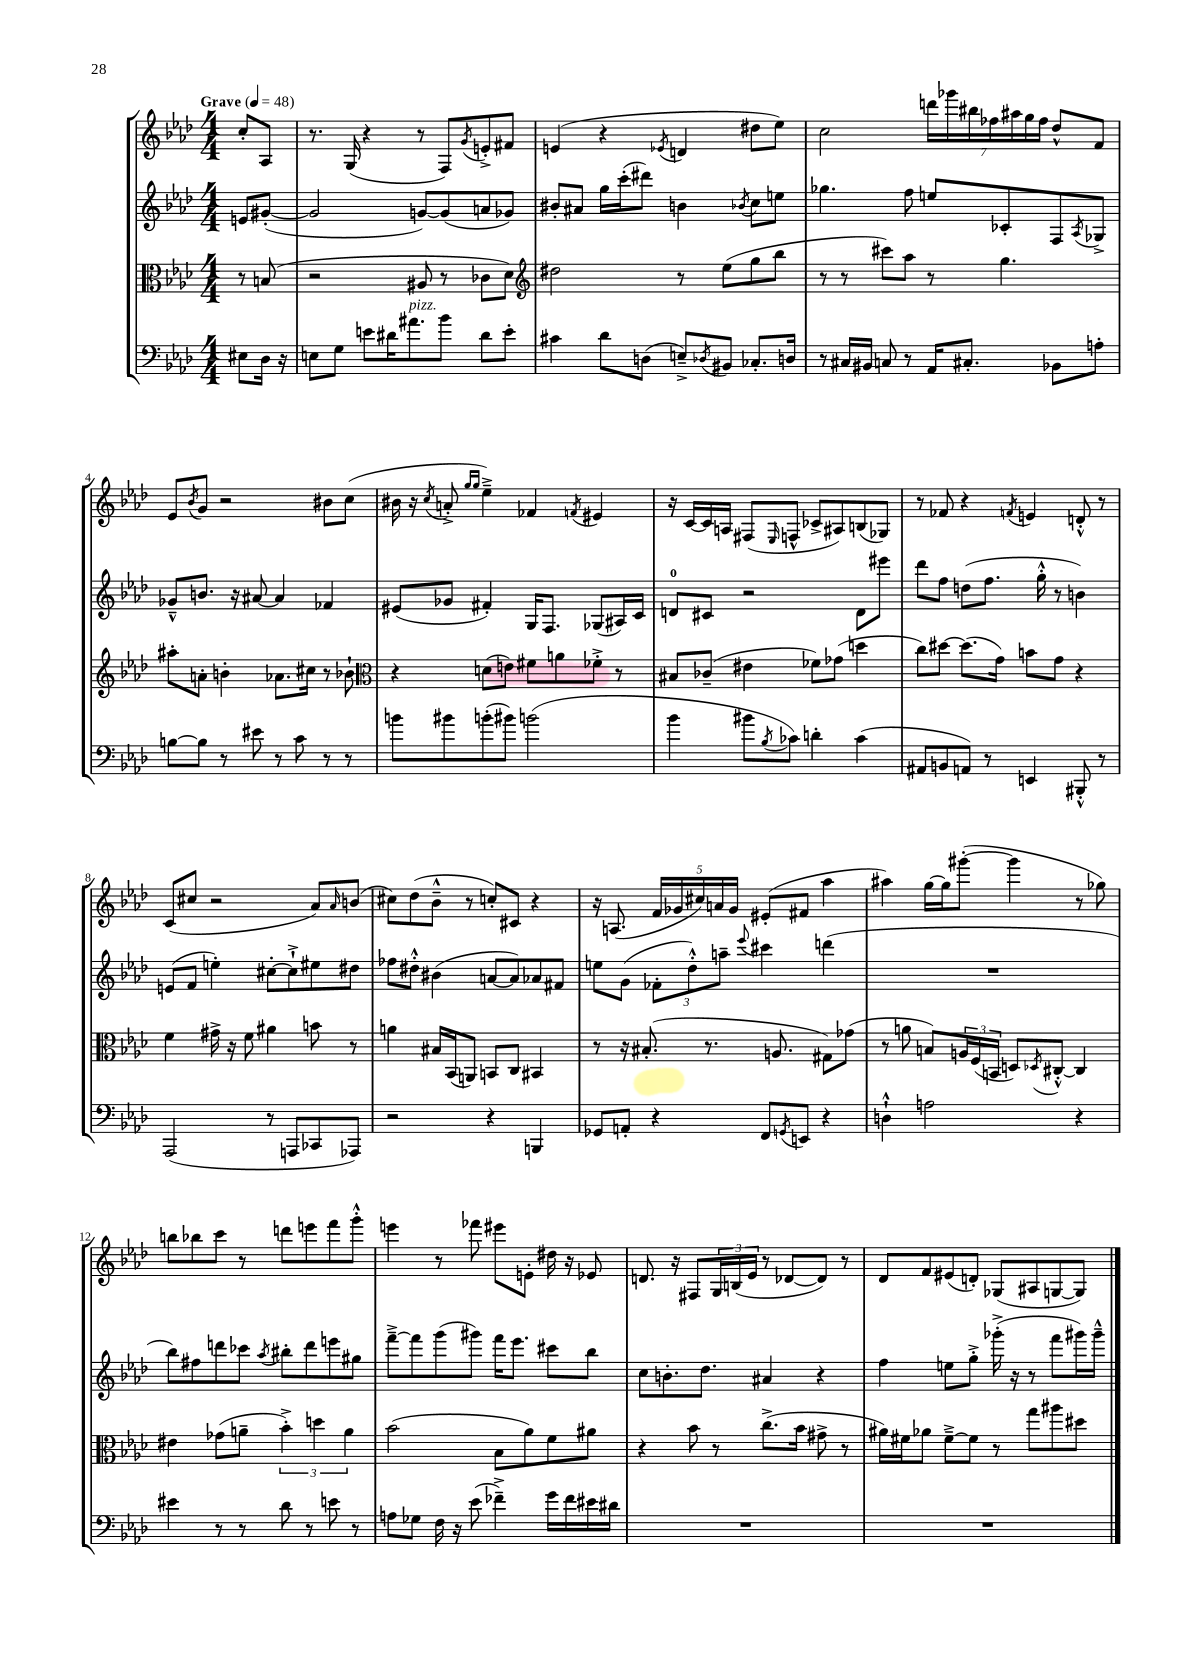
<<
\new StaffGroup <<
\new Staff = "s0" {
    \clef treble \key aes \major \numericTimeSignature \time 4/4 \partial 4 \tempo "Grave" 4 = 48
    c''8-. aes8 |
    r8. g16( r4 r8 f8) \acciaccatura { g'8 } e'8-.-> fis'8 |
    e'4( r4 \acciaccatura { ees'8 } d'4 dis''8 ees''8) |
    c''2 \tuplet 7/4 { d'''16 ges'''16 bis''16 fes''16 ais''16 g''16 fes''16 } des''8-^ f'8 |
    ees'8 \acciaccatura { bes'8 } g'8 r2 bis'8 c''8( |
    bis'16 r16 \acciaccatura { c''8 } a'8-.-> \grace { g''16 g''16 } ees''4--->) fes'4 \acciaccatura { f'8 } eis'4 |
    r16 c'16~ c'16 a16 fis8( \grace { ees16 } f8-^ ces'8-> ais8) b8( ges8) |
    r8 fes'8 r4 \acciaccatura { f'8 } e'4 d'8-.-^ r8 |
    c'8( cis''8 r2 aes'8) \grace { aes'16 } b'8( |
    cis''8) des''8( bes'8---^ r8 c''8-.) cis'8 r4 |
    r16 a8.( \tuplet 5/4 { f'16 ges'16 cis''16) a'16 ges'16 } eis'8-.( fis'8 aes''4 |
    ais''4) g''16~ g''16 gis'''8~-.( gis'''4 r8 ges''8) |
    b''8 bes''8 c'''8 r8 d'''8 e'''8 f'''8 g'''8-.-^ |
    e'''4 r8 fes'''8 eis'''8 e'8-. dis''16 r16 ees'8 |
    d'8. r16 fis8 \tuplet 3/2 { g16 b16( ees'16 } r8 des'8~ des'8) r8 |
    des'8 f'8 eis'8( d'8-.) ges8( ais8 g8~ g8) \bar "|." |
}
\new Staff = "s1" {
    \clef treble \key aes \major \numericTimeSignature \time 4/4 \partial 4
    e'8 gis'8~-.( |
    gis'2 g'8~) g'8( a'8 ges'8) |
    bis'8-. ais'8 g''16 c'''16-.( dis'''8) b'4 \acciaccatura { bes'8 } c''8 e''8 |
    ges''4. f''8 e''8 ces'8-. f8 \acciaccatura { aes8 } ges8-> |
    ges'8---^ b'8. r16 ais'8~ ais'4 fes'4 |
    eis'8( ges'8 fis'4-.) g16 f8. ges8( ais16) c'16 |
    d'8-0 cis'8 r2 d'8 eis'''8 |
    des'''8 f''8 d''8( f''8. g''16-.-^ r8 b'4) |
    e'8( f'8 e''4-.) cis''8~-. cis''8-!-> eis''8 dis''8 |
    fes''8 dis''8-.-^ bis'4( a'8~ a'8) aes'8 fis'8 |
    e''8 g'8( \tuplet 3/2 { fes'8-. des''8-.-^) a''8-- } \appoggiatura { ees'''8 } cis'''4 d'''4( |
    R1 |
    bes''8) fis''8 d'''8 ces'''8 \acciaccatura { aes''8 } bis''8-. d'''8 e'''8 gis''8 |
    f'''8~---> f'''8 g'''8( gis'''8) f'''16 ees'''8. cis'''8 bes''8 |
    c''8 b'8.-. des''8. ais'4 r4 |
    f''4 e''8 g''8-.-> ges'''16-.->( r16 r8 f'''8 gis'''16) gis'''16---^ \bar "|." |
}
\new Staff = "s2" {
    \clef alto \key aes \major \numericTimeSignature \time 4/4 \partial 4
    r8 b8( |
    r2 ais8 r8 ces'8 des'8) |
    \clef treble dis''2 r8 ees''8( g''8 bes''8 |
    r8 r8 cis'''8) aes''8 r8 g''4. |
    ais''8-. a'8-. b'4-. aes'8. cis''16 r8 bes'8-! |
    \clef alto r4 d'8( e'8) fis'8 a'8 fes'8-.-> r8 |
    bis8 ces'8--( eis'4 fes'8) ges'8( d''4 |
    c''8) dis''8~ dis''8.( g'16) b'8 g'8 r4 |
    f'4 gis'16-> r16 f'8 ais'4 b'8 r8 |
    a'4 bis16 bes,16( a,8) b,8 c8 bis,4 |
    r8 r16 bis8.-.( r8. a8. gis8) ges'8( |
    r8 a'8 b8) \tuplet 3/2 { a16 f16( b,16 } d8) \acciaccatura { des8 } cis8~-.-^ cis4 |
    eis'4 ges'8( a'8-- \tuplet 3/2 { bes'4-.->) d''4 a'4 } |
    bes'2( bes8 aes'8) f'8 ais'8 |
    r4 bes'8 r8 c''8.->( bes'16 gis'8-> r8 |
    ais'16) fis'16 aes'8 fis'8~---> fis'8 r8 g''8 ais''8 dis''8 \bar "|." |
}
\new Staff = "s3" {
    \clef bass \key aes \major \numericTimeSignature \time 4/4 \partial 4
    eis8 des16 r16 |
    e8 g8 e'8 dis'16 ais'8.^\markup { \italic "pizz." } bes'8 dis'8 e'8-. |
    cis'4 des'8 d8( e8--->) \acciaccatura { des8 } bis,8 ces8.-. d16 |
    r8 cis16 bis,16 c8 r8 aes,16 cis8.-. bes,8 a8-. |
    b8~ b8 r8 eis'8 r8 c'8 r8 r8 |
    b'8 bis'8 b'8-.( bis'8) b'2( |
    bes'4 bis'8 \acciaccatura { bes8 } ces'8) d'4-. ces'4( |
    ais,8 b,8 a,8) r8 e,4 bis,,8-.-^ r8 |
    aes,,2( r8 a,,8 ces,8 aes,,8) |
    r2 r4 b,,4 |
    ges,8 a,8-. r4 f,8 \acciaccatura { g,8 } e,8 r4 |
    d4-!-^ a2 r4 |
    eis'4 r8 r8 des'8 r8 e'8 r8 |
    a8 ges8 f16 r16 ees'8( fes'4--->) g'16 fes'16 eis'16 dis'16 |
    R1 |
    R1 \bar "|." |
}
>>
>>
